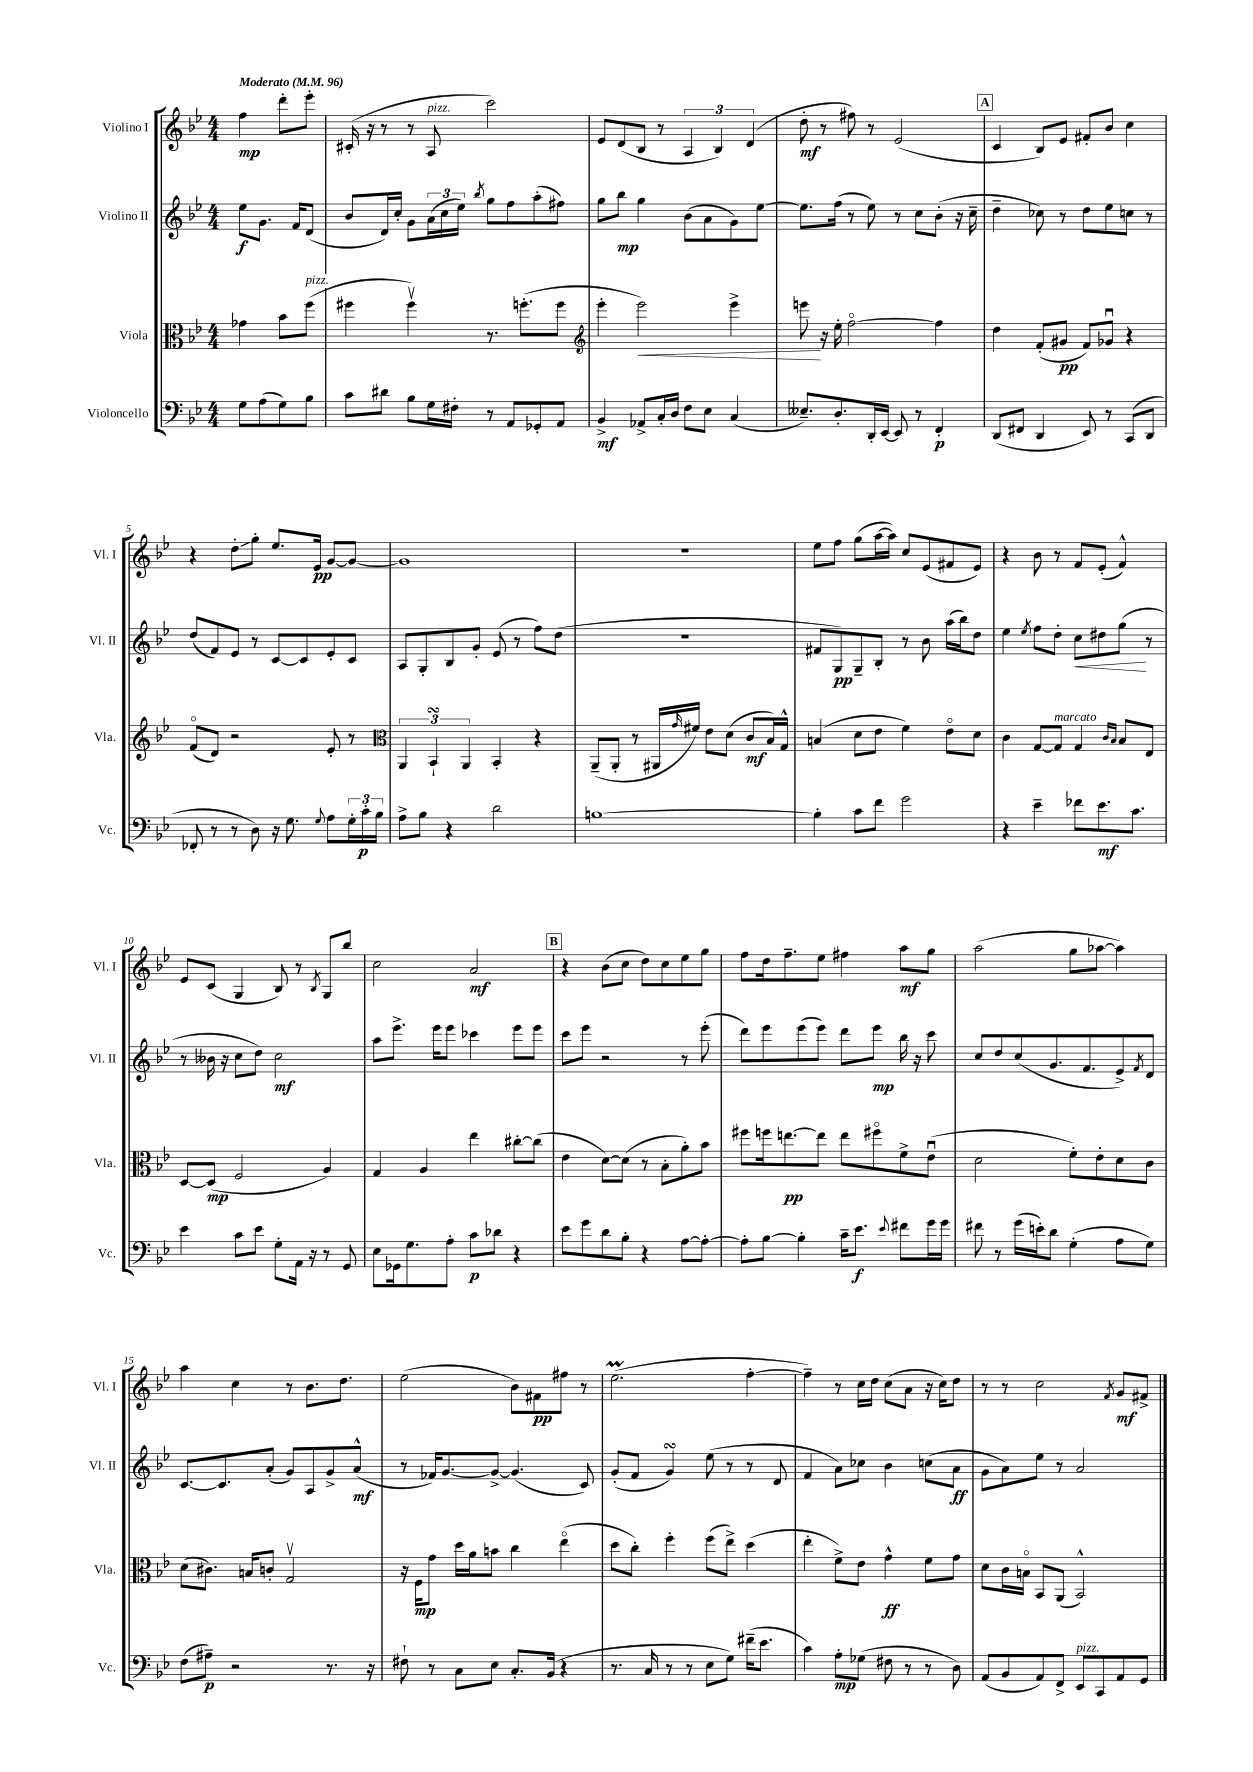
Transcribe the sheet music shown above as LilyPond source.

<<
\new StaffGroup <<
\new Staff = "s0" \with { instrumentName = "Violino I" shortInstrumentName = "Vl. I" } {
    \clef treble \key bes \major \numericTimeSignature \time 4/4 \partial 2 \tempo "Moderato" 4 = 96
    f''4\mp d'''8-. ees'''8-. |
    cis'16-.( r16 r8 r8 a8^\markup { \italic "pizz." } c'''2) |
    ees'8 d'8( bes8 r8 \tuplet 3/2 { a4 bes4) d'4( } |
    d''8-.\mf r8 fis''8) r8 ees'2( |
    \mark \markup { \box "A" } c'4 bes8) ees'8 fis'8-. bes'8 c''4 |
    r4 d''8-.\glissando g''8-. ees''8. ees'16\pp g'8~ g'8~ |
    g'1 |
    r1 |
    ees''8 f''8 g''8( a''16~ a''16) c''8 ees'8( fis'8 ees'8) |
    r4 bes'8 r8 f'8 ees'8-.( f'4-^) |
    ees'8 c'8( g4 bes8) r8 \acciaccatura { bes8 } g8 bes''8 |
    c''2 a'2\mf |
    \mark \markup { \box "B" } r4 bes'8( c''8 d''8) c''8 ees''8 g''8 |
    f''8 d''16 f''8.-- ees''8 fis''4 a''8\mf g''8 |
    a''2( g''8 aes''8~ aes''4) |
    a''4 c''4 r8 bes'8. d''8. |
    ees''2( bes'8) fis'8\pp fis''8 r8 |
    ees''2.\prall( f''4~-. |
    f''4--) r8 c''16 d''16 c''8( a'8 r16 c''16) d''8 |
    r8 r8 c''2 \acciaccatura { f'8 } g'8\mf fis'8-> \bar "|." |
}
\new Staff = "s1" \with { instrumentName = "Violino II" shortInstrumentName = "Vl. II" } {
    \clef treble \key bes \major \numericTimeSignature \time 4/4 \partial 2
    ees''8\f g'8. f'16 d'8( |
    bes'8 d'16) c''16-. g'8 \tuplet 3/2 { a'16( c''16 ees''16) } \acciaccatura { bes''8 } g''8 f''8 a''8-.( fis''8) |
    g''8 bes''8\mp g''4 bes'8( a'8 g'8) ees''8~ |
    ees''8. f''16( r8 ees''8) r8 c''8 bes'8-.( r16 c''16-- |
    \mark \markup { \box "A" } d''4-- ces''8) r8 d''8 ees''8 c''8 r8 |
    d''8( f'8) ees'8 r8 c'8~ c'8 ees'8-. c'8 |
    a8 g8-. bes8 g'8-. ees'8( r8 f''8) d''8( |
    R1 |
    fis'8 g8\pp) g8-- bes8-. r8 bes'8 a''16( bes''16) d''8 |
    ees''4 \acciaccatura { ees''8 } f''8 d''8-. c''8\< dis''8 g''8\!( r8 |
    r8 beses'16 r16 c''8 d''8) c''2\mf |
    a''8 ees'''8.-> ees'''16 ees'''8 ces'''4 ees'''8 ees'''8 |
    \mark \markup { \box "B" } c'''8 ees'''8 r2 r8 ees'''8-.( |
    d'''8) ees'''8 ees'''8( ees'''8) d'''8 ees'''8\mp bes''16 r16 c'''8 |
    c''8 d''8 c''8( g'8. f'8. ees'8->) \acciaccatura { f'8 } d'8 |
    c'8.~ c'8. a'8-.( g'8) a8 g'8-> a'8-^\mf( |
    r8 fes'16) g'8.~ g'8~-> g'4.( c'8) |
    g'8-.( f'8 g'4\turn) ees''8( r8 r8 d'8 |
    f'4 a'8) ces''8 bes'4 c''8( a'8\ff |
    g'8 a'8) ees''8 r8 a'2 \bar "|." |
}
\new Staff = "s2" \with { instrumentName = "Viola" shortInstrumentName = "Vla." } {
    \clef alto \key bes \major \numericTimeSignature \time 4/4 \partial 2
    ges'4 bes'8 f''8^\markup { \italic "pizz." }( |
    fis''4 fis''4\upbow) r8. f''8.-.( f''8 |
    \clef treble ees'''4-. ees'''2\<) ees'''4-> |
    e'''8\! r16 ees''16-. f''2~\flageolet f''4 |
    \mark \markup { \box "A" } d''4 f'8-.( gis'8\pp f'8) ges'8\downbow r4 |
    f'8\flageolet( d'8) r2 ees'8-. r8 |
    \clef alto \tuplet 3/2 { a,4 bes,4-!\turn a,4 } bes,4-. r4 |
    a,8--( a,8-. r8 ais,16 \grace { g'16 } fis'16) ees'8 d'8( c'8\mf bes16) g16-^ |
    b4( d'8 ees'8 f'4) ees'8\flageolet d'8 |
    c'4 g8~ g8^\markup { \italic "marcato" } g4 \grace { c'16 bes16 } bes8 ees8 |
    d8~ d8\mp( f2 a4) |
    g4 a4 ees''4 cis''8~-. cis''8( |
    \mark \markup { \box "B" } ees'4 d'8~) d'8( r8 bes8-. a'8-.) bes'8 |
    fis''8 f''16 e''8.~\pp e''8 e''8 fis''8\flageolet f'8-> ees'8\downbow( |
    d'2 f'8-.) ees'8-. d'8 c'8 |
    d'8( cis'8.) b16 c'8-. g2\upbow |
    r16 f16\mp g'8 d''16 a'16 b'8 c''4 ees''4\flageolet( |
    d''8 c''8-.) f''4-. f''8( ees''8->) d''4( |
    ees''4-. f'8->) ees'8 g'4-^\ff f'8 g'8 |
    d'8 c'16 b16\flageolet bes,8 a,8( bes,2-^) \bar "|." |
}
\new Staff = "s3" \with { instrumentName = "Violoncello" shortInstrumentName = "Vc." } {
    \clef bass \key bes \major \numericTimeSignature \time 4/4 \partial 2
    g8 a8( g8) bes8 |
    c'8 dis'8 bes8 g16 fis16-. r8 a,8 ges,8-. a,8 |
    bes,4->\mf aes,8-> c16-. d16 f8 ees8 c4( |
    eeses8.--) d8.-. d,16-. ees,16~ ees,8 r8 f,4-.\p |
    \mark \markup { \box "A" } d,8( fis,8 d,4 ees,8) r8 c,8( d,8 |
    fes,8-. r8 r8 d8) r16 g8. \appoggiatura { g8 } a8 \tuplet 3/2 { g16-. c'16-.\p bes16 } |
    a8-> bes8 r4 d'2 |
    b1~ |
    b4-. c'8 f'8 g'2 |
    r4 ees'4-- fes'8 ees'8.\mf c'8. |
    ees'4 c'8 ees'8 g8-. a,16 r16 r8 g,8 |
    ees8 ges,16 g8. a8-. c'8\p des'8 r4 |
    \mark \markup { \box "B" } ees'8 g'8 d'8 bes8-. r4 a8~ a8~-. |
    a8-. bes8~ bes4-. c'16-- ees'8.\f \appoggiatura { ees'8 } fis'8 g'16 g'16 |
    fis'8 r8 g'16( e'16-.) d'8 g4-.( a8 g8) |
    f8( ais8--\p) r2 r8. r16 |
    fis8-! r8 c8 ees8 c8.-. bes,16( r4 |
    r8. c16 r8 r8 ees8 g8) fis'16--( ees'8. |
    c'4) a8-.\mp ges8( fis8 r8 r8 d8) |
    a,8( bes,8 a,8) f,8-> ees,8^\markup { \italic "pizz." } c,8 a,8 g,8 \bar "|." |
}
>>
>>
